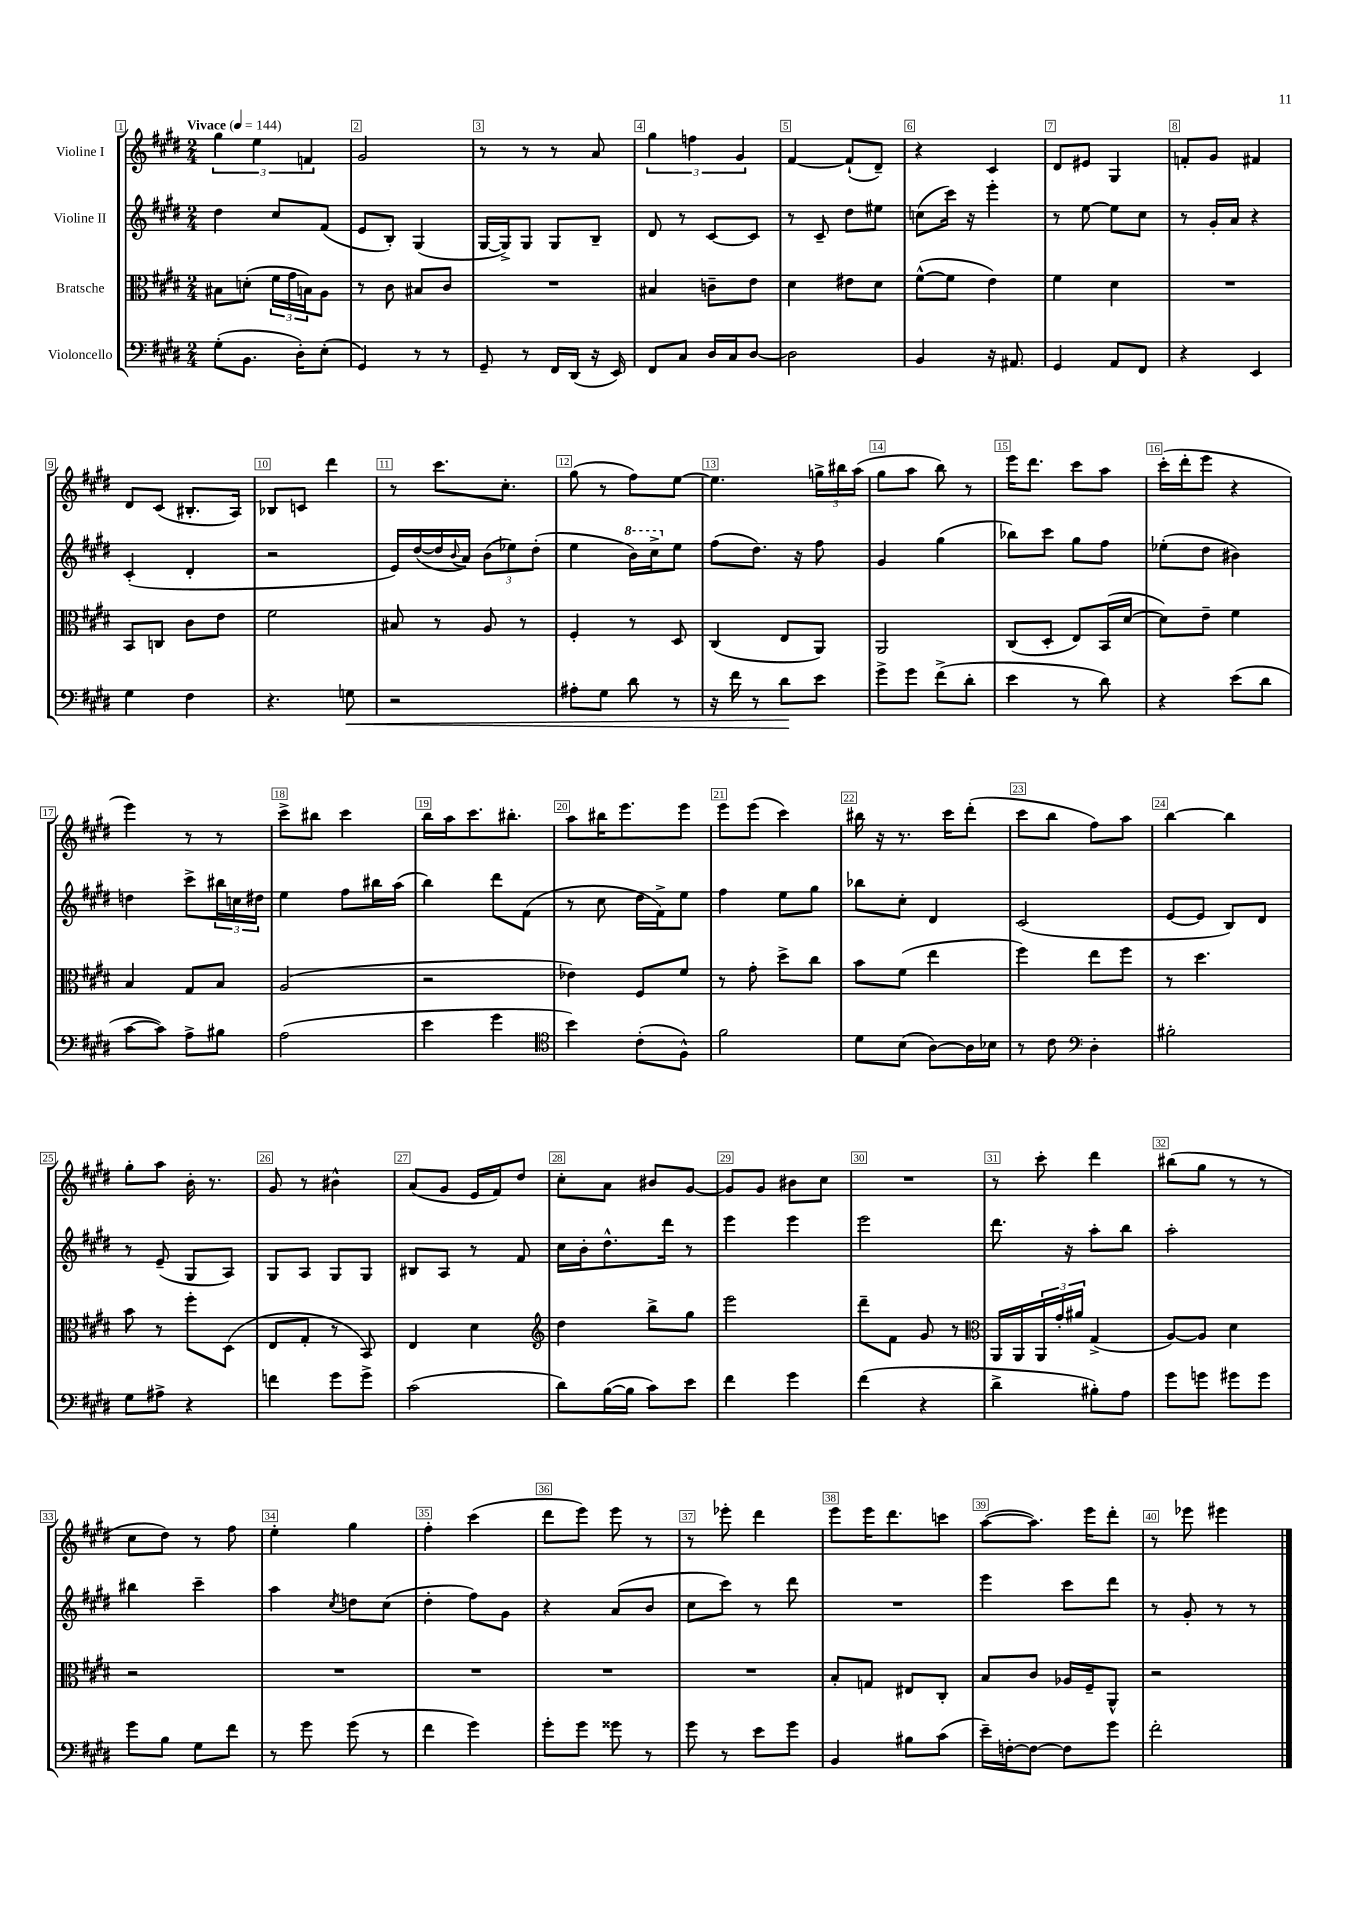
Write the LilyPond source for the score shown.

<<
\new StaffGroup <<
\new Staff = "s0" \with { instrumentName = "Violine I" } {
    \clef treble \key e \major \numericTimeSignature \time 2/4 \tempo "Vivace" 4 = 144
    \tuplet 3/2 { gis''4 e''4 f'4 } |
    gis'2 |
    r8 r8 r8 a'8 |
    \tuplet 3/2 { gis''4 f''4 gis'4 } |
    fis'4~ fis'8-!( dis'8--) |
    r4 cis'4 |
    dis'8 eis'8 gis4 |
    f'8-. gis'8 fis'4 |
    dis'8 cis'8( bis8.-. a16) |
    bes8 c'8 dis'''4 |
    r8 cis'''8. cis''8.-. |
    gis''8( r8 fis''8) e''8~ |
    e''4. \tuplet 3/2 { g''16-> bis''16 a''16( } |
    gis''8 a''8 b''8) r8 |
    e'''16 dis'''8. cis'''8 a''8 |
    cis'''16-.( dis'''16-. e'''8 r4 |
    e'''4) r8 r8 |
    cis'''8-> bis''8 cis'''4 |
    b''16 a''16 cis'''8. bis''8.-. |
    a''8 bis''16 e'''8. e'''8 |
    e'''8 e'''8( cis'''4) |
    bis''16 r16 r8. cis'''16 dis'''8-.( |
    cis'''8 b''8 fis''8) a''8 |
    b''4~ b''4 |
    gis''8-. a''8 b'16-. r8. |
    gis'8 r8 bis'4-^ |
    a'8( gis'8 e'16 fis'16) dis''8 |
    cis''8-. a'8 bis'8 gis'8~ |
    gis'8 gis'8 bis'8 cis''8 |
    R2 |
    r8 cis'''8-. dis'''4 |
    bis''8( gis''8 r8 r8 |
    cis''8 dis''8) r8 fis''8 |
    e''4-. gis''4 |
    fis''4-. cis'''4( |
    dis'''8 e'''8) e'''8 r8 |
    r8 ees'''8-. dis'''4 |
    e'''8 e'''16 dis'''8. c'''8 |
    a''8~( a''8.) e'''16 dis'''8-. |
    r8 ees'''8 eis'''4 \bar "|." |
}
\new Staff = "s1" \with { instrumentName = "Violine II" } {
    \clef treble \key e \major \numericTimeSignature \time 2/4
    dis''4 cis''8 fis'8( |
    e'8 b8-.) gis4( |
    gis16~ gis16->) gis8 gis8 b8-- |
    dis'8 r8 cis'8~ cis'8 |
    r8 cis'8-- dis''8 eis''8 |
    c''8( cis'''16) r16 e'''4-. |
    r8 e''8~ e''8 cis''8 |
    r8 gis'16-. a'16 r4 |
    cis'4-.( dis'4-. |
    r2 |
    e'16) dis''16~( dis''16 \appoggiatura { b'8 } a'16) \tuplet 3/2 { b'8( ees''8) dis''8-.( } |
    e''4 \ottava #1 b''16) cis'''16-> \ottava #0 e''8 |
    fis''8( dis''8.) r16 fis''8 |
    gis'4 gis''4( |
    bes''8) cis'''8 gis''8 fis''8 |
    ees''8-.( dis''8 bis'4) |
    d''4 cis'''8-> \tuplet 3/2 { bis''16 c''16 dis''16 } |
    e''4 fis''8 bis''16 a''16( |
    b''4) dis'''8 fis'8( |
    r8 cis''8 dis''16 fis'16->) e''8 |
    fis''4 e''8 gis''8 |
    bes''8 cis''8-. dis'4 |
    cis'2( |
    e'8~ e'8 b8) dis'8 |
    r8 e'8--( gis8 a8) |
    gis8 a8 gis8 gis8 |
    bis8 a8 r8 fis'8 |
    cis''16 b'16-. dis''8.-^ dis'''16 r8 |
    e'''4 e'''4 |
    e'''2 |
    dis'''8. r16 a''8-. b''8 |
    a''2-. |
    bis''4 cis'''4-- |
    a''4 \acciaccatura { cis''8 } d''8 cis''8( |
    dis''4-. fis''8) gis'8 |
    r4 a'8( b'8 |
    cis''8 cis'''8) r8 dis'''8 |
    R2 |
    e'''4 cis'''8 dis'''8 |
    r8 gis'8-. r8 r8 \bar "|." |
}
\new Staff = "s2" \with { instrumentName = "Bratsche" } {
    \clef alto \key e \major \numericTimeSignature \time 2/4
    bis8 d'8-.( \tuplet 3/2 { fis'16 gis'16 b16) } a8 |
    r8 cis'8 bis8 cis'8 |
    R2 |
    bis4 c'8-- e'8 |
    dis'4 eis'8 dis'8 |
    fis'8~-^( fis'8 e'4) |
    fis'4 dis'4 |
    R2 |
    b,8 c8 cis'8 e'8 |
    fis'2 |
    bis8 r8 a8 r8 |
    fis4-. r8 dis8 |
    cis4( e8 a,8) |
    a,2 |
    cis8( dis8-. e8) b,16( dis'16~ |
    dis'8) e'8-- fis'4 |
    b4 gis8 b8 |
    a2( |
    r2 |
    ees'4) fis8 fis'8 |
    r8 gis'8-. dis''8-> cis''8 |
    b'8 fis'8( e''4 |
    fis''4) e''8 fis''8 |
    r8 dis''4. |
    b'8 r8 fis''8-. dis8( |
    e8 gis8-. r8 b,8) |
    e4 dis'4 |
    \clef treble dis''4 b''8-> gis''8 |
    e'''2 |
    dis'''8-- fis'8 gis'8 r8 |
    \clef alto a,16 a,16 \tuplet 3/2 { a,16 gis'16-. ais'16 } gis4->( |
    a8~) a8 dis'4 |
    r2 |
    R2 |
    R2 |
    R2 |
    R2 |
    b8-. g8 eis8 cis8-. |
    b8 cis'8 aes16 fis16-- a,8-^ |
    r2 \bar "|." |
}
\new Staff = "s3" \with { instrumentName = "Violoncello" } {
    \clef bass \key e \major \numericTimeSignature \time 2/4
    gis8-.( b,8. dis16-.) e8-.( |
    gis,4) r8 r8 |
    gis,8-- r8 fis,16 dis,16( r16 e,16) |
    fis,8 cis8 dis16 cis16 dis8~ |
    dis2 |
    b,4 r16 ais,8. |
    gis,4 a,8 fis,8 |
    r4 e,4 |
    gis4 fis4 |
    r4. g8\< |
    r2 |
    ais8-. gis8 dis'8 r8 |
    r16 fis'16 r8 dis'8\! e'8 |
    gis'8-> gis'8 fis'8->( dis'8-. |
    e'4 r8 dis'8) |
    r4 e'8( dis'8 |
    cis'8~ cis'8) a8-> bis8 |
    a2( |
    e'4 gis'4 |
    \clef tenor b'4) cis'8-.( fis8-^) |
    fis'2 |
    dis'8 b8( a8~) a16 bes16 |
    r8 cis'8 \clef bass dis4-. |
    bis2-. |
    gis8 ais8-> r4 |
    f'4 gis'8 gis'8-> |
    cis'2( |
    dis'8) b16~( b16 cis'8) e'8 |
    fis'4 gis'4 |
    fis'4( r4 |
    dis'4-> bis8-.) a8 |
    gis'8 g'8 gis'8 gis'8 |
    gis'8 b8 gis8 fis'8 |
    r8 gis'8 gis'8( r8 |
    fis'4 gis'4) |
    gis'8-. gis'8 gisis'8 r8 |
    gis'8 r8 e'8 gis'8 |
    b,4 bis8 cis'8( |
    e'16--) f16~-. f8~ f8 gis'8 |
    fis'2-. \bar "|." |
}
>>
>>
\layout { \context { \Score \override BarNumber.break-visibility = ##(#f #t #t) barNumberVisibility = #all-bar-numbers-visible \override BarNumber.stencil = #(make-stencil-boxer 0.1 0.3 ly:text-interface::print) } }
